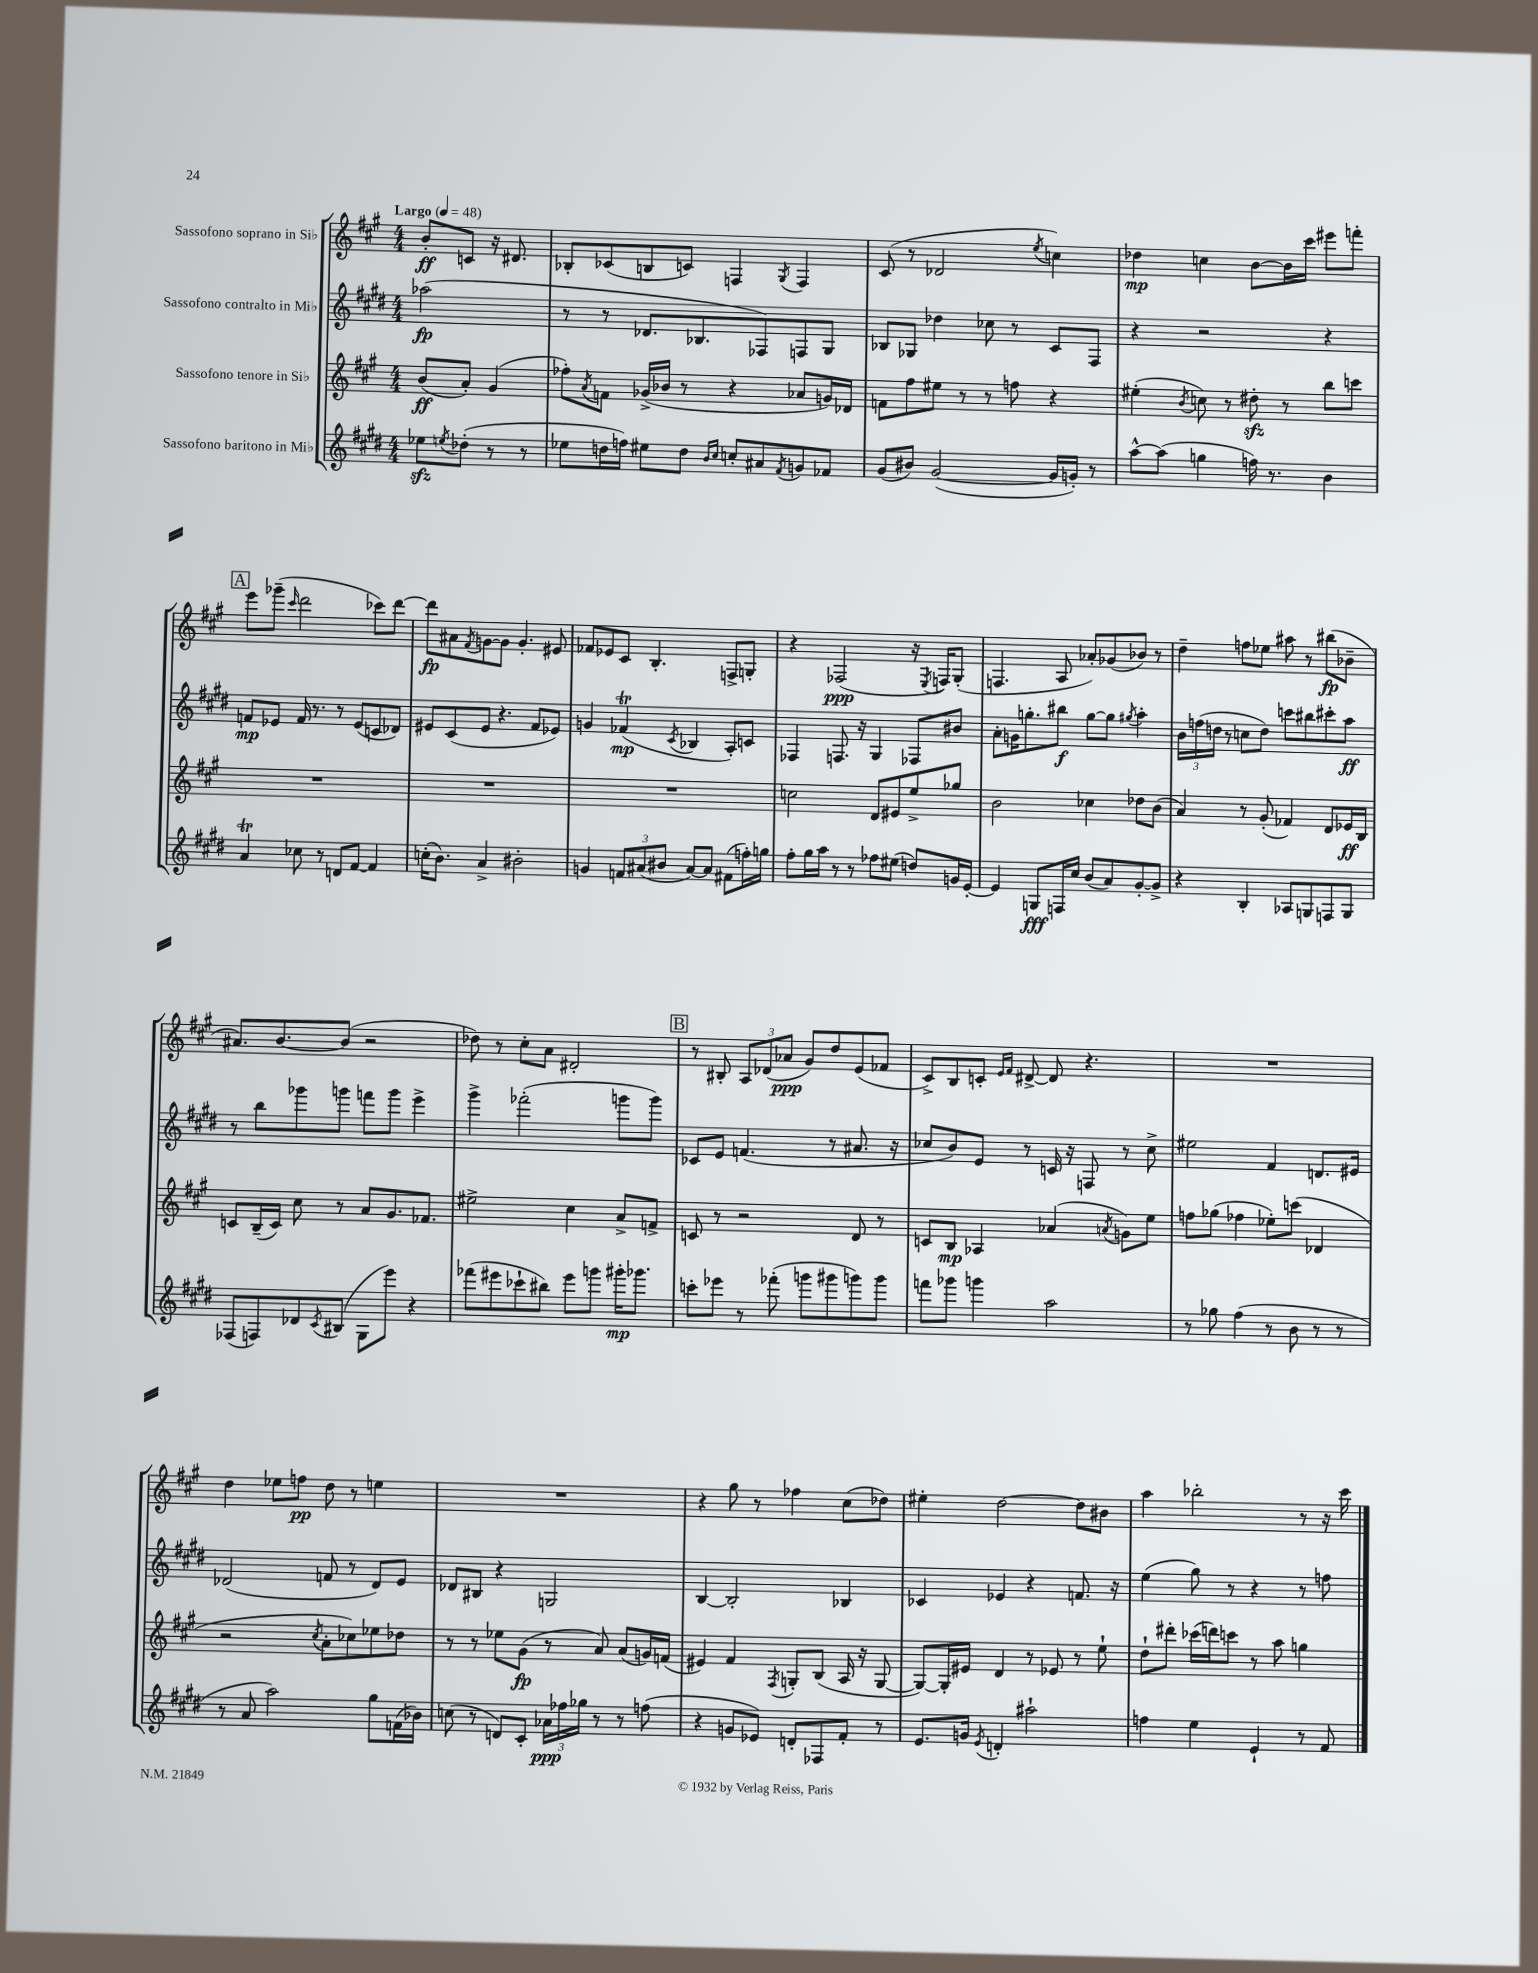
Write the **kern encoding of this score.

**kern	**dynam	**kern	**dynam	**kern	**dynam	**kern	**dynam
*part4	*part4	*part3	*part3	*part2	*part2	*part1	*part1
*staff4	*staff4	*staff3	*staff3	*staff2	*staff2	*staff1	*staff1
*I"Sassofono baritono in Mi♭	*	*I"Sassofono tenore in Si♭	*	*I"Sassofono contralto in Mi♭	*	*I"Sassofono soprano in Si♭	*
*clefG2	*	*clefG2	*	*clefG2	*	*clefG2	*
*k[f#c#g#d#]	*	*k[f#c#g#]	*	*k[f#c#g#d#]	*	*k[f#c#g#]	*
*M4/4	*	*M4/4	*	*M4/4	*	*M4/4	*
*MM48	*	*MM48	*	*MM48	*	*MM48	*
=	=	=	=	=	=	=	=
!	!	!	!	!	!	!LO:TX:a:B:t=Largo	!
8ee-Xzz\L	.	(8b/L	ff	(2aa-X\	fp	8b'/L	ff
8qeen/	.	.	.	.	.	.	.
(8dd-X'\J	.	8a'/J)	.	.	.	8cn/J	.
8r	.	(4g#/	.	.	.	16r	.
.	.	.	.	.	.	8.d#X/	.
8r	.	.	.	.	.	.	.
=1	=1	=1	=1	=1	=1	=1	=1
8ee-X\L	.	8ff-X'\L)	.	8r	.	8B-X'/L	.
.	.	8qa/	.	.	.	.	.
16ddn\L	.	8fn\J	.	8r	.	(8c-X/	.
16ffn\JJ)	.	.	.	.	.	.	.
8ee#X\L	.	(16g-X^/LL	.	8.d-X/L	.	8Bn/	.
.	.	16b-X/JJ	.	.	.	.	.
8dd\J	.	8r	.	.	.	8cn/J)	.
.	.	.	.	8.B-X/	.	.	.
16qqb/LL	.	.	.	.	.	.	.
16qqcc#/JJ	.	.	.	.	.	.	.
8ccn'/L	.	4r	.	.	.	4Fn/	.
8a#X/	.	.	.	8F-X/)	.	.	.
8qf#/	.	.	.	.	.	8qG#/	.
8gn/	.	8a-X/L	.	8Fn/	.	4F/	.
8f-X/J	.	16gn/L)	.	8G#/J	.	.	.
.	.	16d-X/JJ	.	.	.	.	.
=2	=2	=2	=2	=2	=2	=2	=2
(8g#/L	.	8fn\L	.	8B-X/L	.	(8c#/	.
8b#X/J)	.	8ff#\	.	8G-X/J	.	8r	.
([2g#/	.	8ee#X\J	.	4dd-X\	.	2d-X/	.
.	.	8r	.	.	.	.	.
.	.	8r	.	8cc-X\	.	.	.
.	.	8ffn\	.	8r	.	.	.
.	.	.	.	.	.	8qee/	.
16g#/LL]	.	4r	.	8c#/L	.	4ccn\)	.
16gn'/JJ)	.	.	.	.	.	.	.
8r	.	.	.	8F#/J	.	.	.
=3	=3	=3	=3	=3	=3	=3	=3
[8aa^^\L	.	(4ee#X'\	.	4r	.	4dd-X\	mp
(8aa\J]	.	.	.	.	.	.	.
.	.	8qb/	.	.	.	.	.
4ggn\	.	8ccn\)	.	2r	.	4ccn\	.
.	.	8r	.	.	.	.	.
16ffn\)	.	8dd#Xzz'\	.	.	.	[8b\L	.
8.r	.	.	.	.	.	.	.
.	.	8r	.	.	.	16b\L]	.
.	.	.	.	.	.	16ccc#\JJ	.
4b\	.	8bb\L	.	4r	.	8eee#X\L	.
.	.	8cccn\J	.	.	.	8fffn'\J	.
!!LO:LB:g=z
!!LO:REH:place=s1:t=A
=4	=4	=4	=4	=4	=4	=4	=4
4aT/	.	1r	.	8fn/L	mp	8eee\L	.
.	.	.	.	8e-X/J	.	(8ggg-X~\J	.
.	.	.	.	.	.	16qqccc#/	.
8cc-X\	.	.	.	16f/	.	2ddd\	.
.	.	.	.	8.r	.	.	.
8r	.	.	.	.	.	.	.
8dn/L	.	.	.	8r	.	.	.
[8f#/J	.	.	.	(8e-/L	.	.	.
4f#/]	.	.	.	8cn/	.	8ccc-X\L)	.
.	.	.	.	8d-X/J)	.	[8ddd\J	.
=5	=5	=5	=5	=5	=5	=5	=5
(16ccn'\KL	.	1r	.	8e#X/L	.	8ddd\L]	fp
8.b\J)	.	.	.	.	.	.	.
.	.	.	.	(8c#/	.	8a#X\	.
.	.	.	.	.	.	8qf#/	.
4a^/	.	.	.	8e#/J	.	[8gn\	.
.	.	.	.	4.r	.	8g\J]	.
2b#X'\	.	.	.	.	.	4.g'/	.
.	.	.	.	8f#/L	.	.	.
.	.	.	.	8e-X/J)	.	8e#X/	.
=6	=6	=6	=6	=6	=6	=6	=6
4gn/	.	1r	.	4gn/	.	8f-X/L	.
.	.	.	.	.	.	8e-X/	.
12fn/L	.	.	.	(4f-XT/	mp	8c#/J	.
(12a#X/	.	.	.	.	.	.	.
.	.	.	.	.	.	4.B'/	.
12b#X/J	.	.	.	.	.	.	.
.	.	.	.	8qc#/	.	.	.
[8a#/L)	.	.	.	4B-X/	.	.	.
8a#/J]	.	.	.	.	.	.	.
(8f#X\L	.	.	.	8A'/L)	.	8Fn^/L	.
16ffn'\L)	.	.	.	8cn/J	.	8Gn'/J	.
16ggn\JJ	.	.	.	.	.	.	.
=7	=7	=7	=7	=7	=7	=7	=7
8ff#'\L	.	2ccn\	.	4F-X/	.	4r	.
16gg#\L	.	.	.	.	.	.	.
16aa\JJ	.	.	.	.	.	.	.
8r	.	.	.	8.Fn/	.	(2F-X/	ppp
8r	.	.	.	.	.	.	.
.	.	.	.	16r	.	.	.
8ff-X\L	.	8d/L	.	4G#/	.	.	.
(8ee#X\J	.	8e#X/	.	.	.	.	.
8ddn/L)	.	8ee^/	.	8F-X/L	.	16r	.
.	.	.	.	.	.	8qE/	.
.	.	.	.	.	.	16Fn/KL)	.
16gn/L	.	8gg-X/J	.	8b#X/J	.	(8G#'/J	.
[16e'/JJ	.	.	.	.	.	.	.
=8	=8	=8	=8	=8	=8	=8	=8
4e/]	.	2b\	.	8a'\L	.	4.Fn/	.
.	.	.	.	16gn\K	.	.	.
.	.	.	.	8.ggn'\	.	.	.
8Gn/L	fff	.	.	.	.	.	.
16Fn/L	.	.	.	8bb#X\J	f	8A/	.
16cc#/JJ	.	.	.	.	.	.	.
(8b/L	.	4cc-X\	.	[8gg\L	.	8a-X'/L)	.
8a/)	.	.	.	8gg\J]	.	(8g-X/	.
.	.	.	.	8qgg#X/	.	.	.
[8g#'/	.	8dd-X\L	.	4aa'\	.	8b-X/J)	.
8g#^/J]	.	(8b\J	.	.	.	8r	.
=9	=9	=9	=9	=9	=9	=9	=9
4r	.	4a/)	.	24b\LL	.	4dd~\	.
.	.	.	.	(24ffn\	.	.	.
.	.	.	.	24ddn\JJ	.	.	.
.	.	.	.	8r	.	.	.
4B'/	.	8r	.	8ccn\L	.	8ffn\L	.
.	.	(8g#'/	.	8dd\J)	.	8ee-X\J	.
8A-X/L	.	4f-X/)	.	8cccn\L	.	8aa#X\	.
8Gn/	.	.	.	8bb#X\	.	8r	.
8Fn/	.	8d/L	.	8ccc#X'\	.	(8bb#X\L	fp
8G/J	.	16e-X/L	ff	8aa\J	ff	8b-X~\J	.
.	.	16B/JJ	.	.	.	.	.
!!LO:LB:g=z
=10	=10	=10	=10	=10	=10	=10	=10
(8F-X/L	.	8cn/L	.	8r	.	8.a#X/L)	.
8Fn/)	.	(16B~/L	.	8bb\L	.	.	.
.	.	16c/JJ)	.	.	.	[8.b/	.
8d-X/	.	8cc#\	.	8ggg-X\	.	.	.
8qc#/	.	.	.	.	.	.	.
(8B#X/J	.	8r	.	8gggn\J	.	(8b/J]	.
8G#\L	.	8a/L	.	8fffn\L	.	2r	.
8eee\J)	.	8.g#/	.	8ggg\J	.	.	.
4r	.	.	.	4eee^\	.	.	.
.	.	8.f-X/J	.	.	.	.	.
=11	=11	=11	=11	=11	=11	=11	=11
(8fff-X\L	.	2ee#X^\	.	4ggg#^\	.	8dd-X\)	.
8eee#X\	.	.	.	.	.	8r	.
8ccc-X`\	.	.	.	(2fff-X'\	.	8cc#'\L	.
8bb#X\J)	.	.	.	.	.	8a\J	.
8eee#\L	.	4cc#\	.	.	.	2d#X'/	.
8gggn\J	.	.	.	.	.	.	.
16ggg#X'\KL	mp	8a^/L	.	8gggn\L	.	.	.
8.ggg-X\J	.	.	.	.	.	.	.
.	.	8fn^/J	.	8ggg\J)	.	.	.
!!LO:REH:place=s1:t=B
=12	=12	=12	=12	=12	=12	=12	=12
8cccn'\L	.	8cn/	.	8c-X/L	.	8r	.
8eee-X\J	.	8r	.	8e/J	.	8B#X'/	.
8r	.	2r	.	(4.fn/	.	12A/L	.
.	.	.	.	.	.	(12d-X/	.
(8fff-X'\	.	.	.	.	.	.	.
.	.	.	.	.	.	12a-X/J	ppp
8gggn\L	.	.	.	.	.	8g#/L)	.
8ggg#X\	.	.	.	8r	.	8dd/	.
8gggn\)	.	8d/	.	8.a#X/	.	(8e/	.
8ggg\J	.	8r	.	.	.	8f-X/J	.
.	.	.	.	16r	.	.	.
=13	=13	=13	=13	=13	=13	=13	=13
8fffn\L	.	8cn/L	.	8cc-X/L	.	8c#^/L)	.
8ggg-X\J	.	8B/J	mp	8b/)	.	8B/	.
4gggn\	.	4A-X/	.	8e/J	.	8cn'/J	.
.	.	.	.	.	.	16qqe/LL	.
.	.	.	.	.	.	16qqf#/JJ	.
.	.	.	.	8r	.	[8d#X^/	.
2aa\	.	(4a-X/	.	16cn/	.	8d#/]	.
.	.	.	.	16r	.	.	.
.	.	.	.	8Fn/	.	4.r	.
.	.	8qan/	.	.	.	.	.
.	.	8gn\L)	.	8r	.	.	.
.	.	8ee\J	.	8cc-^\	.	.	.
=14	=14	=14	=14	=14	=14	=14	=14
8r	.	8ffn\L	.	2ee#X\	.	1r	.
8gg-X\	.	(8gg-X\J	.	.	.	.	.
(4ff#\	.	4ff-X\	.	.	.	.	.
8r	.	8ee-X'\L)	.	4f#/	.	.	.
8b\	.	(8cccn\J	.	.	.	.	.
8r	.	4d-X/	.	8.dn/L	.	.	.
8r	.	.	.	.	.	.	.
.	.	.	.	16e#X/Jk	.	.	.
!!LO:LB:g=z
=15	=15	=15	=15	=15	=15	=15	=15
8r	.	2r	.	(2d-X/	.	4dd\	.
8a/	.	.	.	.	.	.	.
2aa\)	.	.	.	.	.	8ee-X\L	.
.	.	.	.	.	.	8ffn\J	pp
.	.	8qcc#/	.	.	.	.	.
.	.	8a'\L	.	8fn/	.	8dd\	.
.	.	8cc-X\)	.	8r	.	8r	.
8gg#\L	.	8ee-X\	.	8d-/L)	.	4een\	.
(16fn\L	.	8dd-X\J	.	8e/J	.	.	.
16b-X\JJ)	.	.	.	.	.	.	.
=16	=16	=16	=16	=16	=16	=16	=16
(8ccn\	.	8r	.	8d-X/L	.	1r	.
8r	.	8r	.	8B#X/J	.	.	.
8dn/L)	.	8ee-X\L	.	4r	.	.	.
8c#'/J	.	(8g#\J	fp	.	.	.	.
24a-X\LL	ppp	8r	.	2Gn/	.	.	.
24ff-X\	.	.	.	.	.	.	.
24gg-X\JJ	.	.	.	.	.	.	.
8r	.	8a/)	.	.	.	.	.
8r	.	(8a/L	.	.	.	.	.
(8ffn\	.	16gn/L)	.	.	.	.	.
.	.	(16fn/JJ	.	.	.	.	.
=17	=17	=17	=17	=17	=17	=17	=17
4r	.	4e#X/)	.	[4B/	.	4r	.
8gn/L	.	4f#/	.	2B'/]	.	8gg#\	.
8e-X/J)	.	.	.	.	.	8r	.
.	.	8qF#/	.	.	.	.	.
8dn'/L	.	8Gn'/L	.	.	.	4ff-X\	.
8F-X/	.	(8B/J	.	.	.	.	.
8f#'/J	.	16A/	.	4B-X/	.	(8cc#\L	.
.	.	16r	.	.	.	.	.
8r	.	[8G/	.	.	.	8dd-X\J)	.
=18	=18	=18	=18	=18	=18	=18	=18
8.e/L	.	8G/L_)	.	4c-X/	.	4ee#X'\	.
.	.	16G'/L]	.	.	.	.	.
16gn/Jk	.	16e#X/JJ	.	.	.	.	.
8qe/	.	.	.	.	.	.	.
4dn'/	.	4d/	.	4e-X/	.	[2dd\	.
2aa#X`\	.	8r	.	4r	.	.	.
.	.	8e-X/	.	.	.	.	.
.	.	8r	.	8.fn/	.	8dd\L]	.
.	.	8ee`\	.	.	.	8b#X\J	.
.	.	.	.	16r	.	.	.
=19	=19	=19	=19	=19	=19	=19	=19
4ffn\	.	8dd`\L	.	(4ee\	.	4aa\	.
.	.	8ddd#X'\J	.	.	.	.	.
4ee\	.	(16ccc-X\LL	.	8gg#\)	.	2bb-X'\	.
.	.	16dddn\J)	.	.	.	.	.
.	.	8cccn\J	.	8r	.	.	.
4e`/	.	8r	.	4r	.	.	.
.	.	8aa\	.	.	.	.	.
8r	.	4ggn\	.	8r	.	8r	.
8f#/	.	.	.	8ffn\	.	16r	.
.	.	.	.	.	.	16ccc#\	.
==	==	==	==	==	==	==	==
*-	*-	*-	*-	*-	*-	*-	*-
